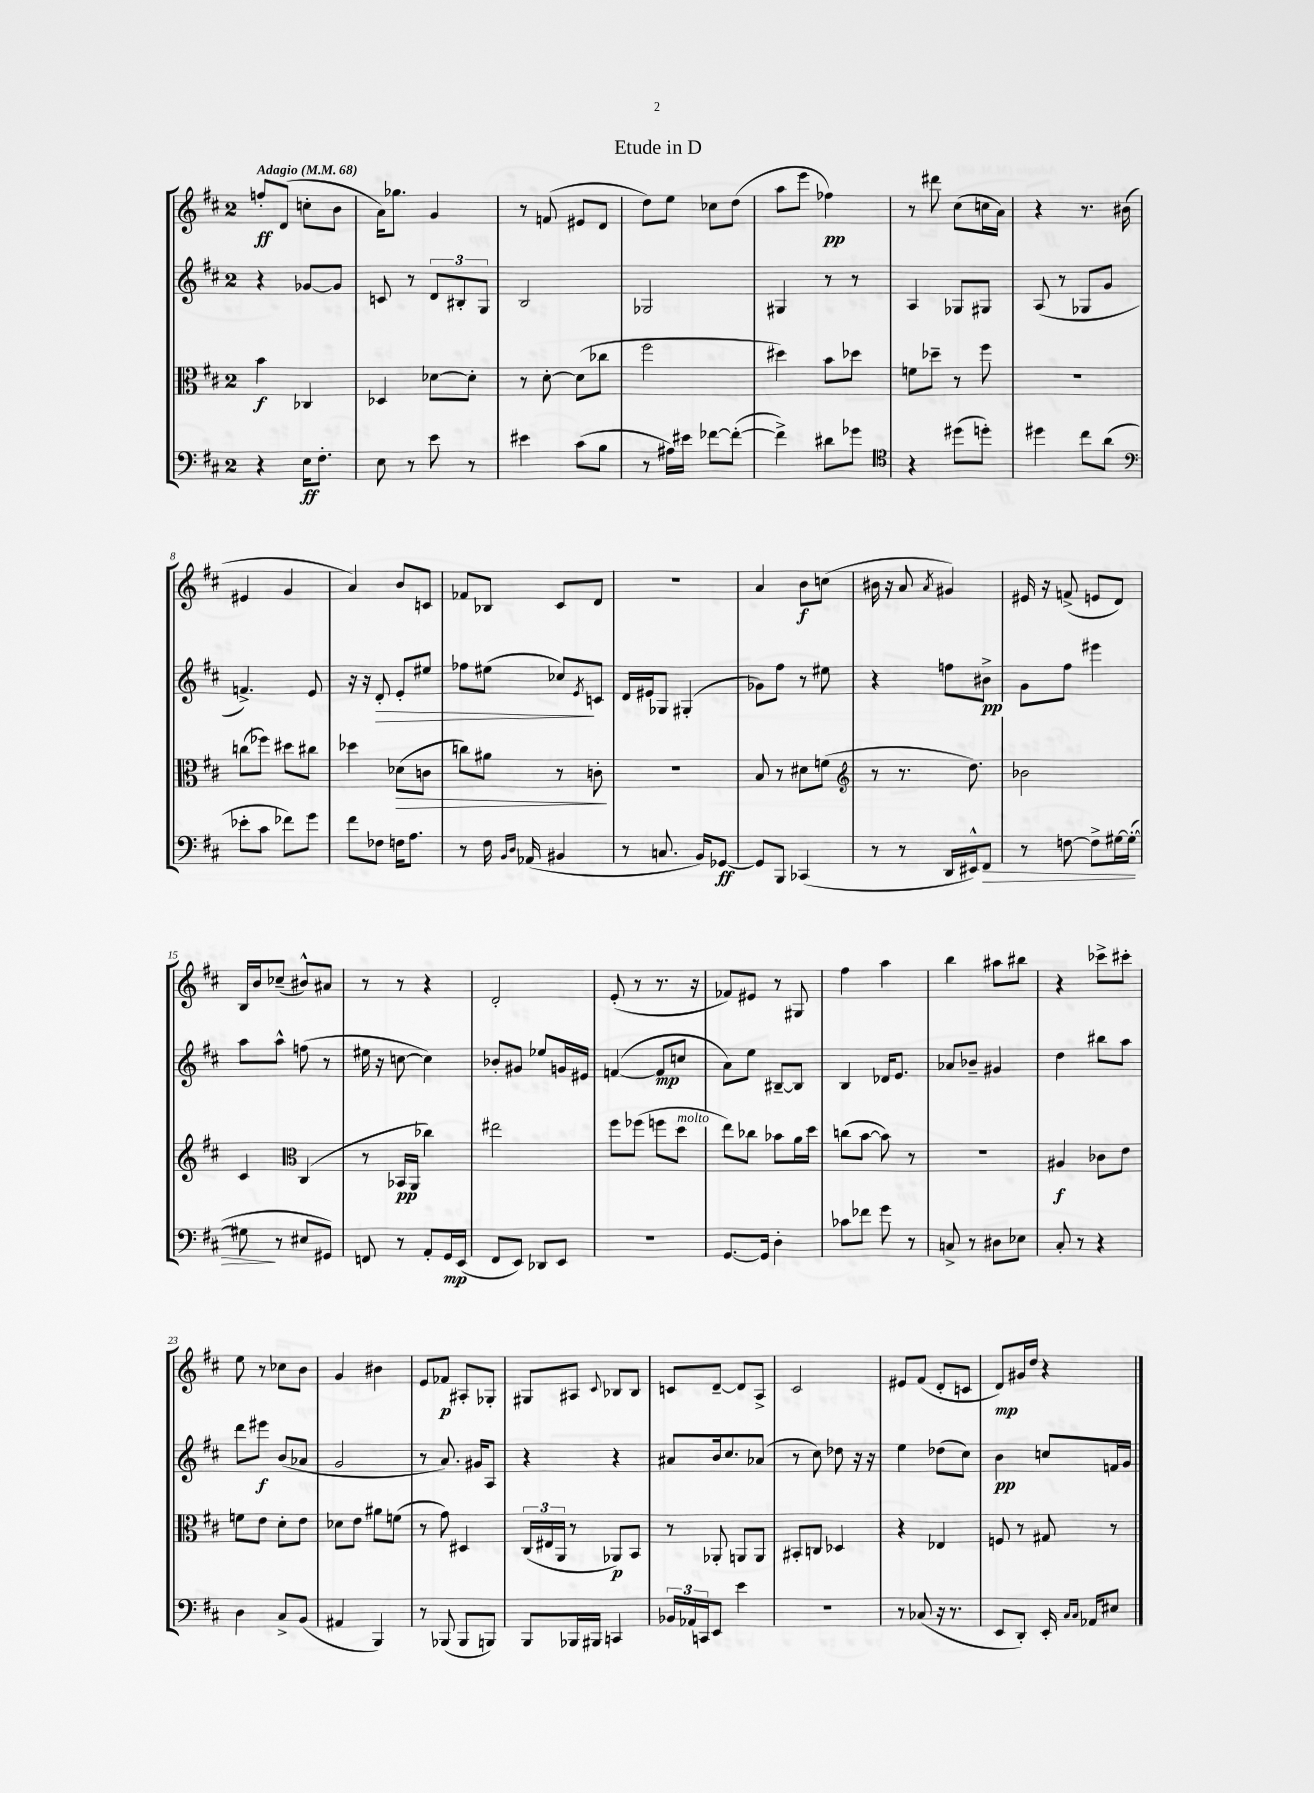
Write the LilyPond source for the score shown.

\header { title = "Etude in D" }
<<
\new StaffGroup <<
\new Staff = "s0" {
    \clef treble \key d \major \once \override Staff.TimeSignature.style = #'single-digit \time 2/4 \tempo "Adagio" 4 = 68
    f''8-.\ff d'8( c''8-. b'8 |
    a'16) ges''8. g'4 |
    r8 f'8( eis'8 d'8 |
    d''8) e''8 ces''8 d''8( |
    a''8 e'''8 fes''4\pp) |
    r8 dis'''8 cis''8( c''16 a'16) |
    r4 r8. bis'16( |
    eis'4 g'4 |
    a'4) b'8 c'8 |
    fes'8 bes8 cis'8 d'8 |
    R2 |
    a'4 b'8\f c''8( |
    bis'16 r16 a'8 \acciaccatura { a'8 } gis'4) |
    eis'16 r16 f'8->( e'8 d'8) |
    b16 b'16 ces''8--( bis'8-^) ais'8 |
    r8 r8 r4 |
    d'2-. |
    e'8-.( r8 r8. r16 |
    fes'8) eis'8 r8 gis8 |
    fis''4 a''4 |
    b''4 ais''8 bis''8 |
    r4 ces'''8-> cis'''8-. |
    e''8 r8 ces''8 b'8 |
    g'4 bis'4 |
    e'8 fes'8\p ais8-. ges8-. |
    gis8 ais8 \appoggiatura { cis'8 } bes8 bes8 |
    c'8 d'8~-- d'8 a8-> |
    cis'2 |
    eis'8 fis'8( d'8-. c'8 |
    d'8\mp) gis'16 d''16 r4 \bar "|." |
}
\new Staff = "s1" {
    \clef treble \key d \major \once \override Staff.TimeSignature.style = #'single-digit \time 2/4
    r4 ges'8~ ges'8 |
    c'8 r8 \tuplet 3/2 { d'8 bis8-. g8 } |
    b2 |
    ges2 |
    gis4 r8 r8 |
    a4 ges8 gis8 |
    a8( r8 ges8 g'8 |
    f'4.->) e'8 |
    r16 r16 d'8-.\> e'8-. eis''8 |
    fes''8 eis''8( ces''8\!) \acciaccatura { e'8 } c'8 |
    d'16 eis'16 ges8 gis4-.( |
    ges'8) fis''8 r8 eis''8 |
    r4 f''8 bis'8->\pp |
    g'8 fis''8 eis'''4 |
    a''8 a''8-^ f''8( r8 |
    eis''16 r16 c''8~ c''4) |
    bes'8-. gis'8 ees''8 g'16 eis'16 |
    f'4~( f'8\mp c''8 |
    a'8) e''8 bis8~-- bis8 |
    b4 des'16 e'8. |
    aes'8 bes'8-- gis'4 |
    d''4 bis''8 a''8 |
    d'''8 eis'''8\f b'8( aes'8 |
    g'2 |
    r8 a'8.) gis'16 a8 |
    r4 r4 |
    ais'8 b'16 cis''8. aes'8( |
    r8 cis''8) des''8 r16 r16 |
    e''4 des''8( cis''8) |
    b'4\pp c''8 f'16 g'16 \bar "|." |
}
\new Staff = "s2" {
    \clef alto \key d \major \once \override Staff.TimeSignature.style = #'single-digit \time 2/4
    b'4\f ces4 |
    des4 des'8~ des'8-. |
    r8 d'8~-. d'8( ces''8 |
    fis''2 |
    dis''4) b'8 des''8 |
    f'8 des''8-- r8 fis''8 |
    R2 |
    c''8( fes''8) dis''8 cis''8 |
    des''4 des'8\>( c'8 |
    c''8) ais'8 r8 c'8-.\! |
    R2 |
    b8 r8 dis'8 f'8( |
    \clef treble r8 r8. d''8.) |
    bes'2 |
    cis'4 \clef alto cis4( |
    r8 bes,16\pp a,16 ces''4) |
    eis''2 |
    fis''8 fes''8( f''8 d''8^\markup { \italic "molto" } |
    e''8) ces''8 bes'8 a'16 d''16 |
    c''8( b'8~ b'8) r8 |
    r2 |
    ais4\f ces'8 e'8 |
    f'8 e'8 d'8-. e'8 |
    des'8 e'8 ais'8 f'8( |
    r8 g'8) dis4 |
    \tuplet 3/2 { cis16( eis16 a,16 } r8 aes,8\p) b,8 |
    r8 aes,8-. a,8 a,8 |
    bis,8-. c8 des4 |
    r4 ees4 |
    f8 r8 gis8 r8 \bar "|." |
}
\new Staff = "s3" {
    \clef bass \key d \major \once \override Staff.TimeSignature.style = #'single-digit \time 2/4
    r4 e16\ff fis8.-. |
    e8 r8 e'8 r8 |
    eis'4 cis'8( b8 |
    r8 ais16) eis'16 fes'8~ fes'8~-.( |
    fes'4->) dis'8 ges'8 |
    \clef tenor r4 dis''8( d''8-.) |
    dis''4 cis''8 a'8( |
    \clef bass ees'8-. cis'8 fes'8) g'8 |
    fis'8 fes8 f16 a8. |
    r8 fis16 \grace { b,16 d16 } aes,16( bis,4 |
    r8 c8. b,16) ges,8~\ff |
    ges,8 b,,8 ces,4( |
    r8 r8 d,16 eis,16-^) fis,8\> |
    r8 f8~ f8-> gis16~ gis16~-.( |
    gis8\! r8 eis8 gis,8) |
    f,8 r8 a,8-. g,16\mp e,16( |
    fis,8 e,8) des,8 e,8 |
    R2 |
    g,8.~ g,16 d4-. |
    ces'8 fes'8 g'8 r8 |
    c8-> r8 dis8 ees8 |
    cis8-. r8 r4 |
    d4 cis8-> b,8( |
    ais,4 b,,4) |
    r8 bes,,8( bes,,8 b,,8) |
    b,,8 bes,,16 bis,,16 c,4 |
    \tuplet 3/2 { bes,16 aes,16 c,16 } e,8 e'4 |
    R2 |
    r8 ces8( r16 r8. |
    e,8 d,8-.) e,16-. \grace { cis16 cis16 } aes,16 eis8 \bar "|." |
}
>>
>>
